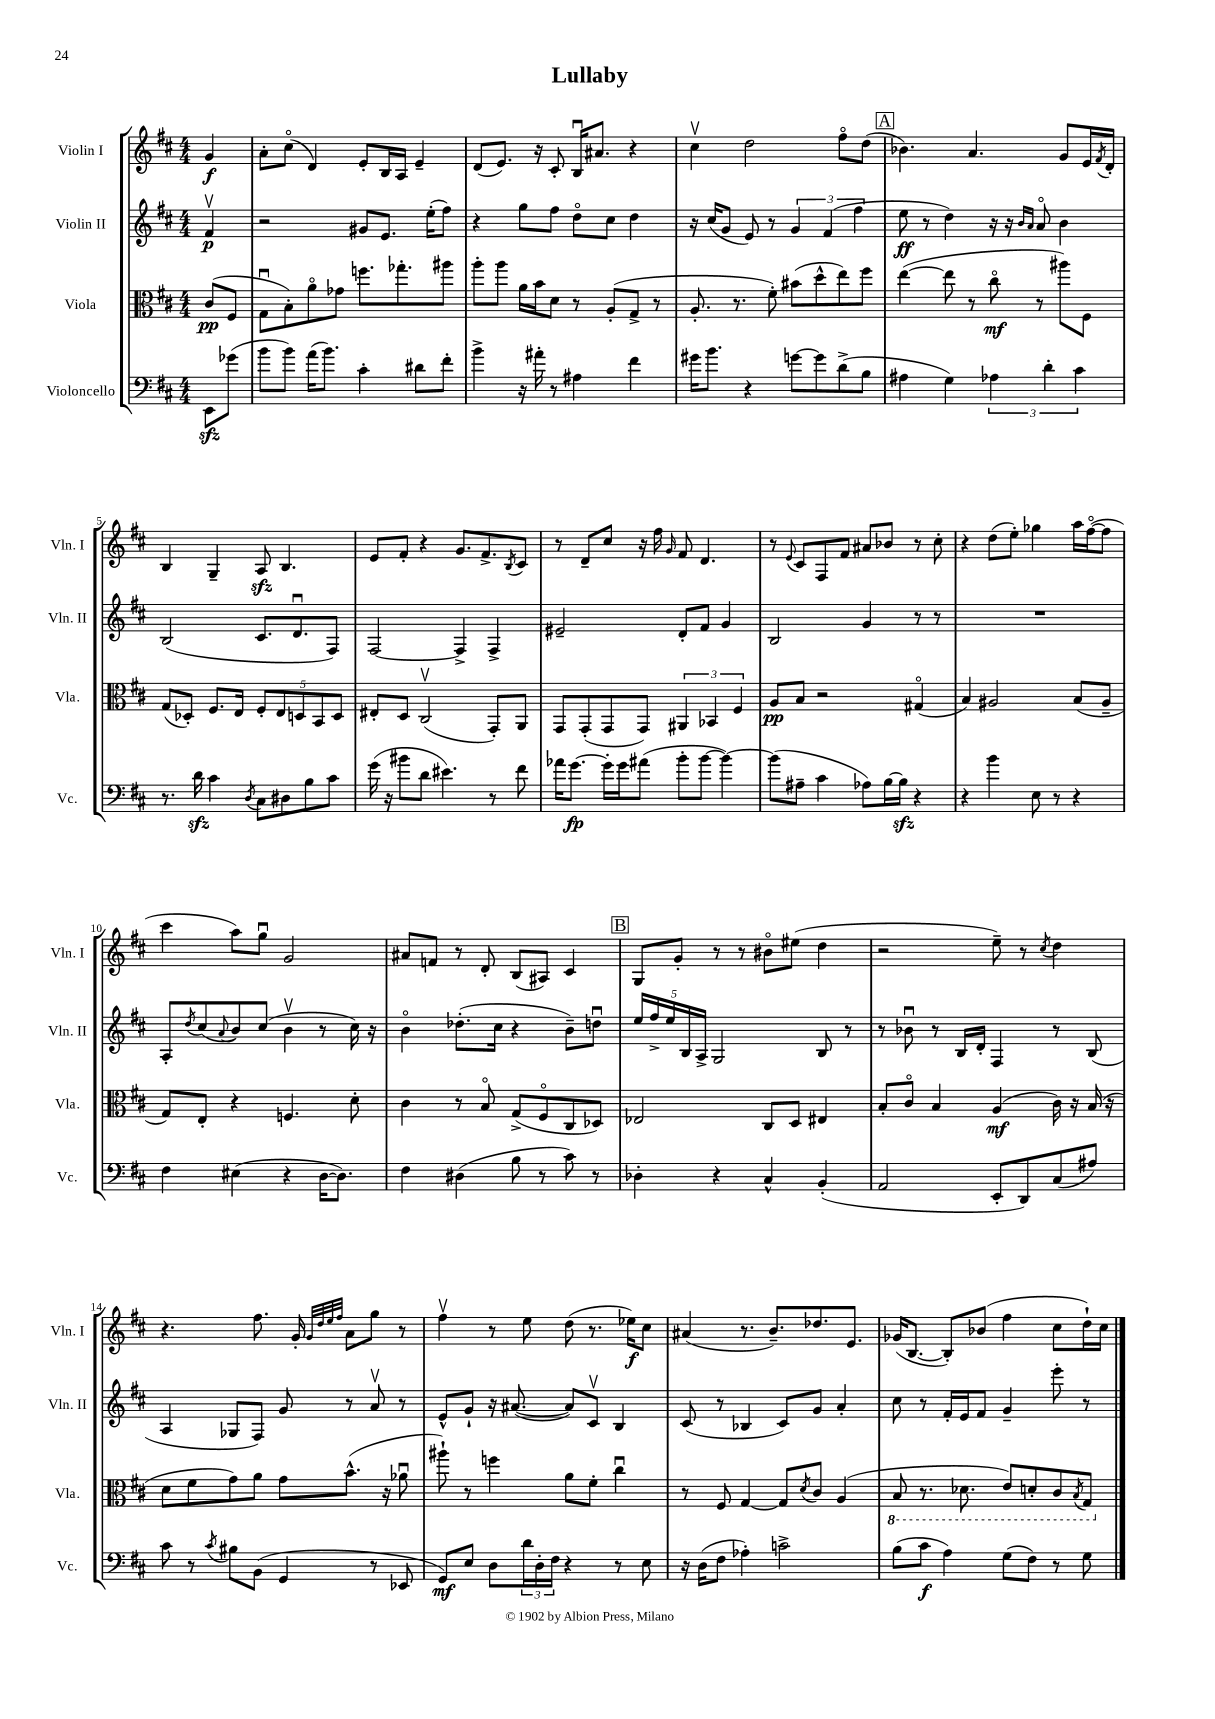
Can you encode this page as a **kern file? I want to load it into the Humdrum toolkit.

**kern	**kern	**kern	**kern
*staff4	*staff3	*staff2	*staff1
*clefF4	*clefC3	*clefG2	*clefG2
*k[f#c#]	*k[f#c#]	*k[f#c#]	*k[f#c#]
*M4/4	*M4/4	*M4/4	*M4/4
8EE	(8c#	4f#v	4g
(8g-	8F#	.	.
=	=	=	=
8b	8Gu	2r	8a'
8b)	8B')	.	(8cc#o
(16a	8ao	.	4d)
8.b)	.	.	.
.	8g-	.	.
4c#'	8.ff	8g#	8e'
.	.	8.e	16B
.	8.gg-'	.	16A
8d#	.	.	4e~
.	.	(16ee'	.
8f#'	8aa#	8ff#)	.
=	=	=	=
4b^	8aa'	4r	(8d
.	8aa	.	8.e)
16r	16a	8gg	.
16a#'	16b	.	16r
8r	8d	8ff#	8c#'
4A#	8r	8ddo	16Bu
.	.	.	8.a#
.	(8A'	8cc#	.
4f#	8G^	4dd	4r
.	8r	.	.
=	=	=	=
16g#	8.A'	16r	4cc#v
8.b	.	(16cc#	.
.	.	8g	.
.	8.r	.	.
4r	.	8e)	2dd
.	8f#')	8r	.
[8g	(8b#	6g	.
8g]	8dd^^	.	.
.	.	(6f#	.
(8d^	8ee)	.	8ff#o
.	.	6ff#	.
8B	8ff#	.	(8dd
=	=	=	=
4A#	([4ee	8ee	4.b-)
.	.	8r	.
4G)	8ee]	4dd)	.
.	8r	.	4.a
6A-	8cc#o	16r	.
.	.	16r	.
.	.	16qqb	.
.	.	16qqa	.
.	8r	8ao	.
6d'	.	.	.
.	8aa#)	4b	8g
6c#	.	.	.
.	8F#	.	16e
.	.	.	8qf#
.	.	.	16d'
=	=	=	=
8.r	(8G	(2B	4B
.	8D-')	.	.
16d	.	.	.
4c#	8.F#	.	4G~
.	16E	.	.
8qD	.	.	.
8C#	10F#'	8.c#	8A
.	10E	.	.
8D#	.	.	4.B
.	.	8.du	.
.	10D	.	.
8B	.	.	.
.	10BB	.	.
8c#	.	8F#)	.
.	10D	.	.
=	=	=	=
(16g	8E#'	[2F#	8e
16r	.	.	.
8b#	8D	.	8f#'
8d	(2C#v	.	4r
4.e#)	.	.	.
.	.	4F#^]	8.g
.	.	.	8.f#^
8r	8GG')	4F#^	.
.	.	.	8qB
8f#	8AA	.	8c#
=	=	=	=
16a-	8GG	2e#~	8r
[8.g	.	.	.
.	(8GG'	.	8d~
16g']	8GG	.	8cc#
16g	.	.	.
(8a#	8GG)	.	16r
.	.	.	16ff#
.	.	.	16qqg
8b'	6AA#	8d'	8f#
[8b	.	8f#	4.d
.	6BB-	.	.
4b_)	.	4g	.
.	6F#	.	.
=	=	=	=
(8b]	8A	2B	8r
.	.	.	8qqe
8A#~	8B	.	8c#
4c#	2r	.	8F#
.	.	.	8f#
8A-)	.	4g	8a#
[16B	.	.	8b-
16B]	.	.	.
4r	(4G#o	8r	8r
.	.	8r	8cc#'
=	=	=	=
4r	4B)	1r	4r
4b	2A#	.	(8dd
.	.	.	8ee')
8E	.	.	4gg-
8r	.	.	.
4r	(8B	.	16aa
.	.	.	([16ff#o
.	8A#~	.	8ff#]
=	=	=	=
4F#	8G)	8A'	4ccc#
.	.	8qdd	.
.	8E'	(8cc#	.
.	.	8qqa	.
(4E#	4r	8b)	8aa)
.	.	(8cc#	8ggu
4r	4.F	4bv	2g
[16D	.	8r	.
8.D])	.	.	.
.	8d'	16cc#)	.
.	.	16r	.
=	=	=	=
4F#	4c#	4bo	8a#
.	.	.	8f
(4D#	8r	(8.dd-'	8r
.	8Bo	.	8d'
.	.	16cc#	.
8B	(8G^	4r	(8B
8r	8F#o	.	8A#)
8c#)	8C#	8b~)	4c#
8r	8D-)	8ddu	.
=	=	=	=
4D-'	2E-	20ee	8G
.	.	20ff#^	.
.	.	20ee	.
.	.	.	8g'
.	.	20B	.
.	.	20A^	.
4r	.	2G	8r
.	.	.	8r
4C#^^	8C#	.	8b#o
.	8D	.	(8ee#
(4BB'	4E#	8B	4dd
.	.	8r	.
=	=	=	=
2AA	8B'	8r	2r
.	8c#o	8b-u	.
.	4B	8r	.
.	.	16B	.
.	.	16d'	.
8EE'	(4A	4F#	8ee~)
8DD)	.	.	8r
.	.	.	8qcc#
(8C#	16c#)	8r	4dd
.	16r	.	.
8A#)	(16B	(8B	.
.	16r	.	.
=	=	=	=
8c#	8d	4A	4.r
8r	8f#	.	.
8qc#	.	.	.
8B#	8g)	8G-	.
(8BB	8a	8F#)	8.ff#
4GG	8g	8g	.
.	.	.	16g'
.	.	.	32qqg
.	.	.	32qqdd
.	.	.	32qqee
.	.	.	32qqff#
.	(8.b^^	8r	8a
8r	.	8av	8gg
.	16r	.	.
8EE-	8a-u	8r	8r
=	=	=	=
8GG)	8aa#`)	8e^^	4ff#v
8E	8r	8g`	.
8D	4ff	16r	8r
.	.	([8.a#	.
24d	.	.	8ee
24D'	.	.	.
24F#	.	.	.
4r	8a	8a#])	(8dd
.	8f#'	8c#v	8.r
8r	4cc#u	4B	.
.	.	.	16ee-)
8E	.	.	8cc#
=	=	=	=
16r	8r	(8c#	(4a#
(16D	.	.	.
8F#	8F#	8r	.
4A-')	[4G	4B-	8.r
.	.	.	8.b~)
2c^	8G]	8c#)	.
.	8qd	.	.
.	8c#	8g	8.dd-
.	(4A	4a'	.
.	.	.	8.e
=	=	=	=
(8B	8BB	8cc#	(16g-
.	.	.	[8.B
8c#	8.r	8r	.
4A)	.	16f#'	8B'])
.	8.D-	16e	.
.	.	8f#	(8b-
(8G	8E)	4g~	4ff#
8F#)	8D'	.	.
8r	8C#	8eee'	8cc#
.	8qBB	.	.
8G	8GG	8r	16dd`)
.	.	.	16cc#
==	==	==	==
*-	*-	*-	*-
